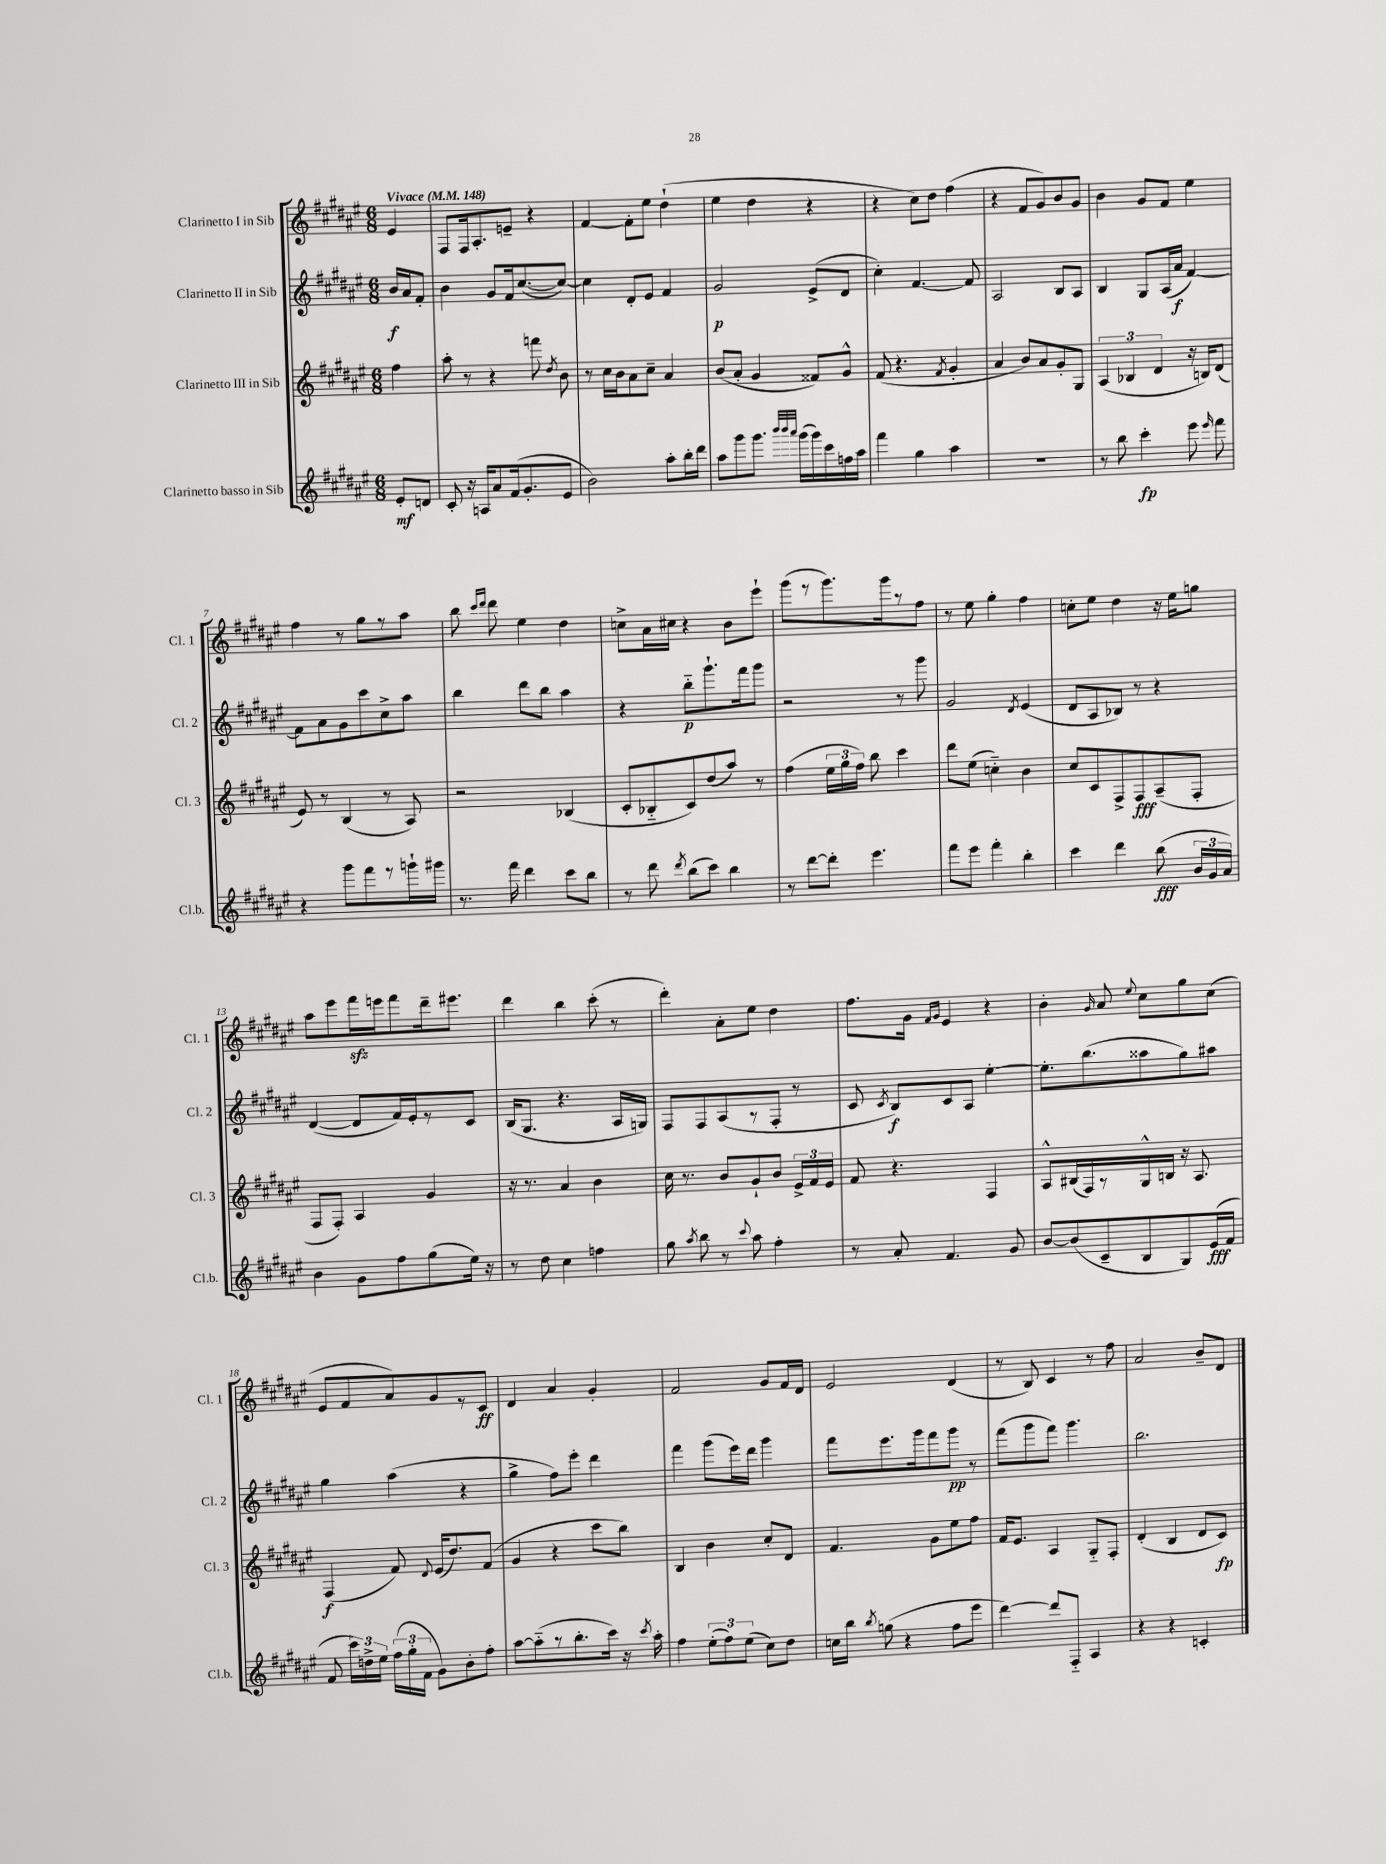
<<
\new StaffGroup <<
\new Staff = "s0" \with { instrumentName = "Clarinetto I in Sib" shortInstrumentName = "Cl. 1" } {
    \clef treble \key fis \major \numericTimeSignature \time 6/8 \partial 4 \tempo "Vivace" 4 = 148
    \autoBeamOff eis'4 |
    fis8[ fis16 ais8.-. e'8]-- r4 |
    fis'4~ fis'8[-. eis''8] dis''4-!( |
    eis''4 dis''4 r4 |
    r4 cis''8[) dis''8] fis''4( |
    r4 fis'8[ gis'8) b'8 gis'8] |
    b'4 gis'8[ fis'8] eis''4 |
    fis''4 r8 gis''8[ r8 ais''8] |
    b''8 \grace { cis'''16[ dis'''16] } dis'''8 eis''4 dis''4 |
    c''8[-> ais'16 cis''16] r4 b'8[ eis'''8]-! |
    gis'''8[( r8 gis'''8.) gis'''16 r8 fis''8] |
    r8 eis''8 gis''4-. fis''4 |
    c''8[-. eis''8] dis''4 r16 eis''16[ g''8] |
    ais''8[ eis'''8 fis'''16\sfz e'''16 fis'''8 dis'''16-- eis'''8.] |
    dis'''4 b''4 cis'''8-.( r8 |
    dis'''4-.) ais'8[-. eis''8] dis''4 |
    fis''8.[ gis'16] \grace { fis'16[ gis'16] } eis'4 r4 |
    b'4-. \grace { gis'16 } ais'8 \appoggiatura { eis''8 } cis''8[ gis''8 cis''8]( |
    eis'8[ fis'8 ais'8) gis'8 r8 cis'8]\ff |
    dis'4 ais'4 gis'4-. |
    fis'2 gis'8[ fis'16 dis'16] |
    eis'2 dis'4( |
    r8 b8) cis'4 r8 fis''8 |
    ais'2 b'8[-- dis'8] \bar "|." |
}
\new Staff = "s1" \with { instrumentName = "Clarinetto II in Sib" shortInstrumentName = "Cl. 2" } {
    \clef treble \key fis \major \numericTimeSignature \time 6/8 \partial 4
    \autoBeamOff b'16[\f ais'16 fis'8]-. |
    b'4 gis'8[ fis'16 cis''8.~( cis''8]~) |
    cis''4 dis'8[-. eis'8] fis'4 |
    gis'2\p eis'8[->( dis'8] |
    cis''4-.) fis'4.~ fis'8 |
    ais2 b8[ ais8] |
    b4 gis8[ ais16( ais'16]\f fis'4~) |
    fis'8[ ais'8 gis'8 cis'''8 cis''8-> ais''8] |
    b''4 dis'''8[ b''8] ais''4 |
    r4 b''8[-_\p gis'''8.-! fis'''16 gis'''8] |
    r2 r8 gis'''8 |
    gis'2 \acciaccatura { dis'8 } eis'4( |
    dis'8[ ais8 bes8]) r8 r4 |
    dis'4~( dis'8[ fis'16) eis'16-. r8 cis'8] |
    b16[( gis8.] r4. ais16[ g16]) |
    fis8[ fis8 ais8( r8 fis8]-. r8 |
    cis'8 \acciaccatura { cis'8 } b8[\f) cis'8 ais8] eis''4~-. |
    eis''8.[-. b''8.( aisis''8 gis''8) ais''8] |
    gis''4 ais''4( r4 |
    gis''4-> fis''8[) eis'''8]-. dis'''4 |
    fis'''4 gis'''8[( eis'''16) dis'''16] gis'''4 |
    fis'''8[ eis'''8. gis'''16 fis'''8 gis'''8]\pp r8 |
    fis'''8[( gis'''8 fis'''8]) gis'''4. |
    b''2. \bar "|." |
}
\new Staff = "s2" \with { instrumentName = "Clarinetto III in Sib" shortInstrumentName = "Cl. 3" } {
    \clef treble \key fis \major \numericTimeSignature \time 6/8 \partial 4
    \autoBeamOff fis''4 |
    ais''8-. r8 r4 f'''8 \acciaccatura { dis''8 } b'8 |
    r8 cis''16[ b'16 ais'8 cis''8]-- ais'4 |
    b'8[( ais'8]-. gis'4 fisis'8[) gis'8]-^ |
    fis'8( r4. \acciaccatura { fis'8 } gis'4-. |
    ais'4 b'8[) ais'8 gis'8-. gis8] |
    \tuplet 3/2 { ais4( bes4 dis'4 } r16 b16[) dis'8]( |
    eis'8) r8 b4( r8 ais8) |
    r2 bes4( |
    cis'8[-. bes8-_ cis'8) dis''8( ais''8]) r8 |
    fis''4( \tuplet 3/2 { eis''16[ gis''16 fis''16]) } b''8 cis'''4 |
    dis'''8[ eis''8]( c''4-_) b'4 |
    cis''8[ cis'8 fis8-> fis8\fff ais8--( fis8]-. |
    fis8[ fis8]-.) ais4 gis'4 |
    r16 r8. ais'4 b'4 |
    cis''16 r8. b'8[ gis'8-! b'8] \tuplet 3/2 { eis'16[-> fis'16 eis'16] } |
    fis'8 r4. fis4 |
    ais8[-^ bis16( fis16) r8 gis16-^ b16] r16 ais8. |
    fis4\f( fis'8) \appoggiatura { dis'8 } eis'16[( dis''8.) fis'8]( |
    gis'4 r4 cis'''8[ b''8]) |
    b4 b'4 cis''8[-. dis'8] |
    fis'4. gis'8[ eis''8 fis''8] |
    fis'16[ eis'8.] ais4 gis8[-_ fis8]-. |
    dis'4-.( b4 dis'8[ cis'8]\fp) \bar "|." |
}
\new Staff = "s3" \with { instrumentName = "Clarinetto basso in Sib" shortInstrumentName = "Cl.b." } {
    \clef treble \key fis \major \numericTimeSignature \time 6/8 \partial 4
    \autoBeamOff eis'8[-.\mf d'8] |
    cis'8-. r16 a16[ ais'8 fis'16( gis'8.-. eis'8] |
    b'2) ais''8[-. b''16-. dis'''16] |
    ais''8[ gis'''8 gis'''8.] \grace { b'''32[ b'''32 ais'''32] } gis'''16[( gis'''16) cis'''16 f''16 ais''16] |
    fis'''4 gis''4 ais''4 |
    R2. |
    r8 b''8 cis'''4-.\fp eis'''8 \grace { eis'''16 } fis'''8 |
    r4 gis'''8[ fis'''8 r8 g'''16-! gis'''16] |
    r8. fis'''16 dis'''4 cis'''8[ b''8] |
    r8 dis'''8 \acciaccatura { dis'''8 } b''8[( cis'''8]) b''4 |
    r8 dis'''8[~ dis'''8]-. eis'''4. |
    fis'''8[ eis'''8] fis'''4-. b''4-. |
    cis'''4 dis'''4 b''8\fff( \tuplet 3/2 { b'16[ gis'16 ais'16]) } |
    b'4 gis'8[ fis''8 gis''8( eis''16]) r16 |
    r8 dis''8 cis''4 f''4 |
    gis''8 \acciaccatura { ais''8 } b''8 r8 \appoggiatura { cis'''8 } ais''8 fis''4-. |
    r8 ais'8-. fis'4. gis'8 |
    b'8[~ b'8( cis'8-- b8 gis8) eis'16\fff( fis'16] |
    fis'8 \tuplet 3/2 { cis'''16[) d''16-> eis''16] } \tuplet 3/2 { fis''16[( gis''16-. fis'16] } gis'8[) b'8-. fis''8]-. |
    ais''8[~ ais''8-_( r8 b''8.-. cis'''16]) r16 \acciaccatura { cis'''8 } ais''16-. |
    fis''4 \tuplet 3/2 { eis''8[-.( fis''8) eis''8]( } cis''8[) dis''8] |
    c''16[ b''16] \acciaccatura { b''8 } g''8( r4 fis''8[ eis'''8] |
    dis'''4~) dis'''8[ fis8]-_ ais4 |
    r4 r4 c'4-. \bar "|." |
}
>>
>>
